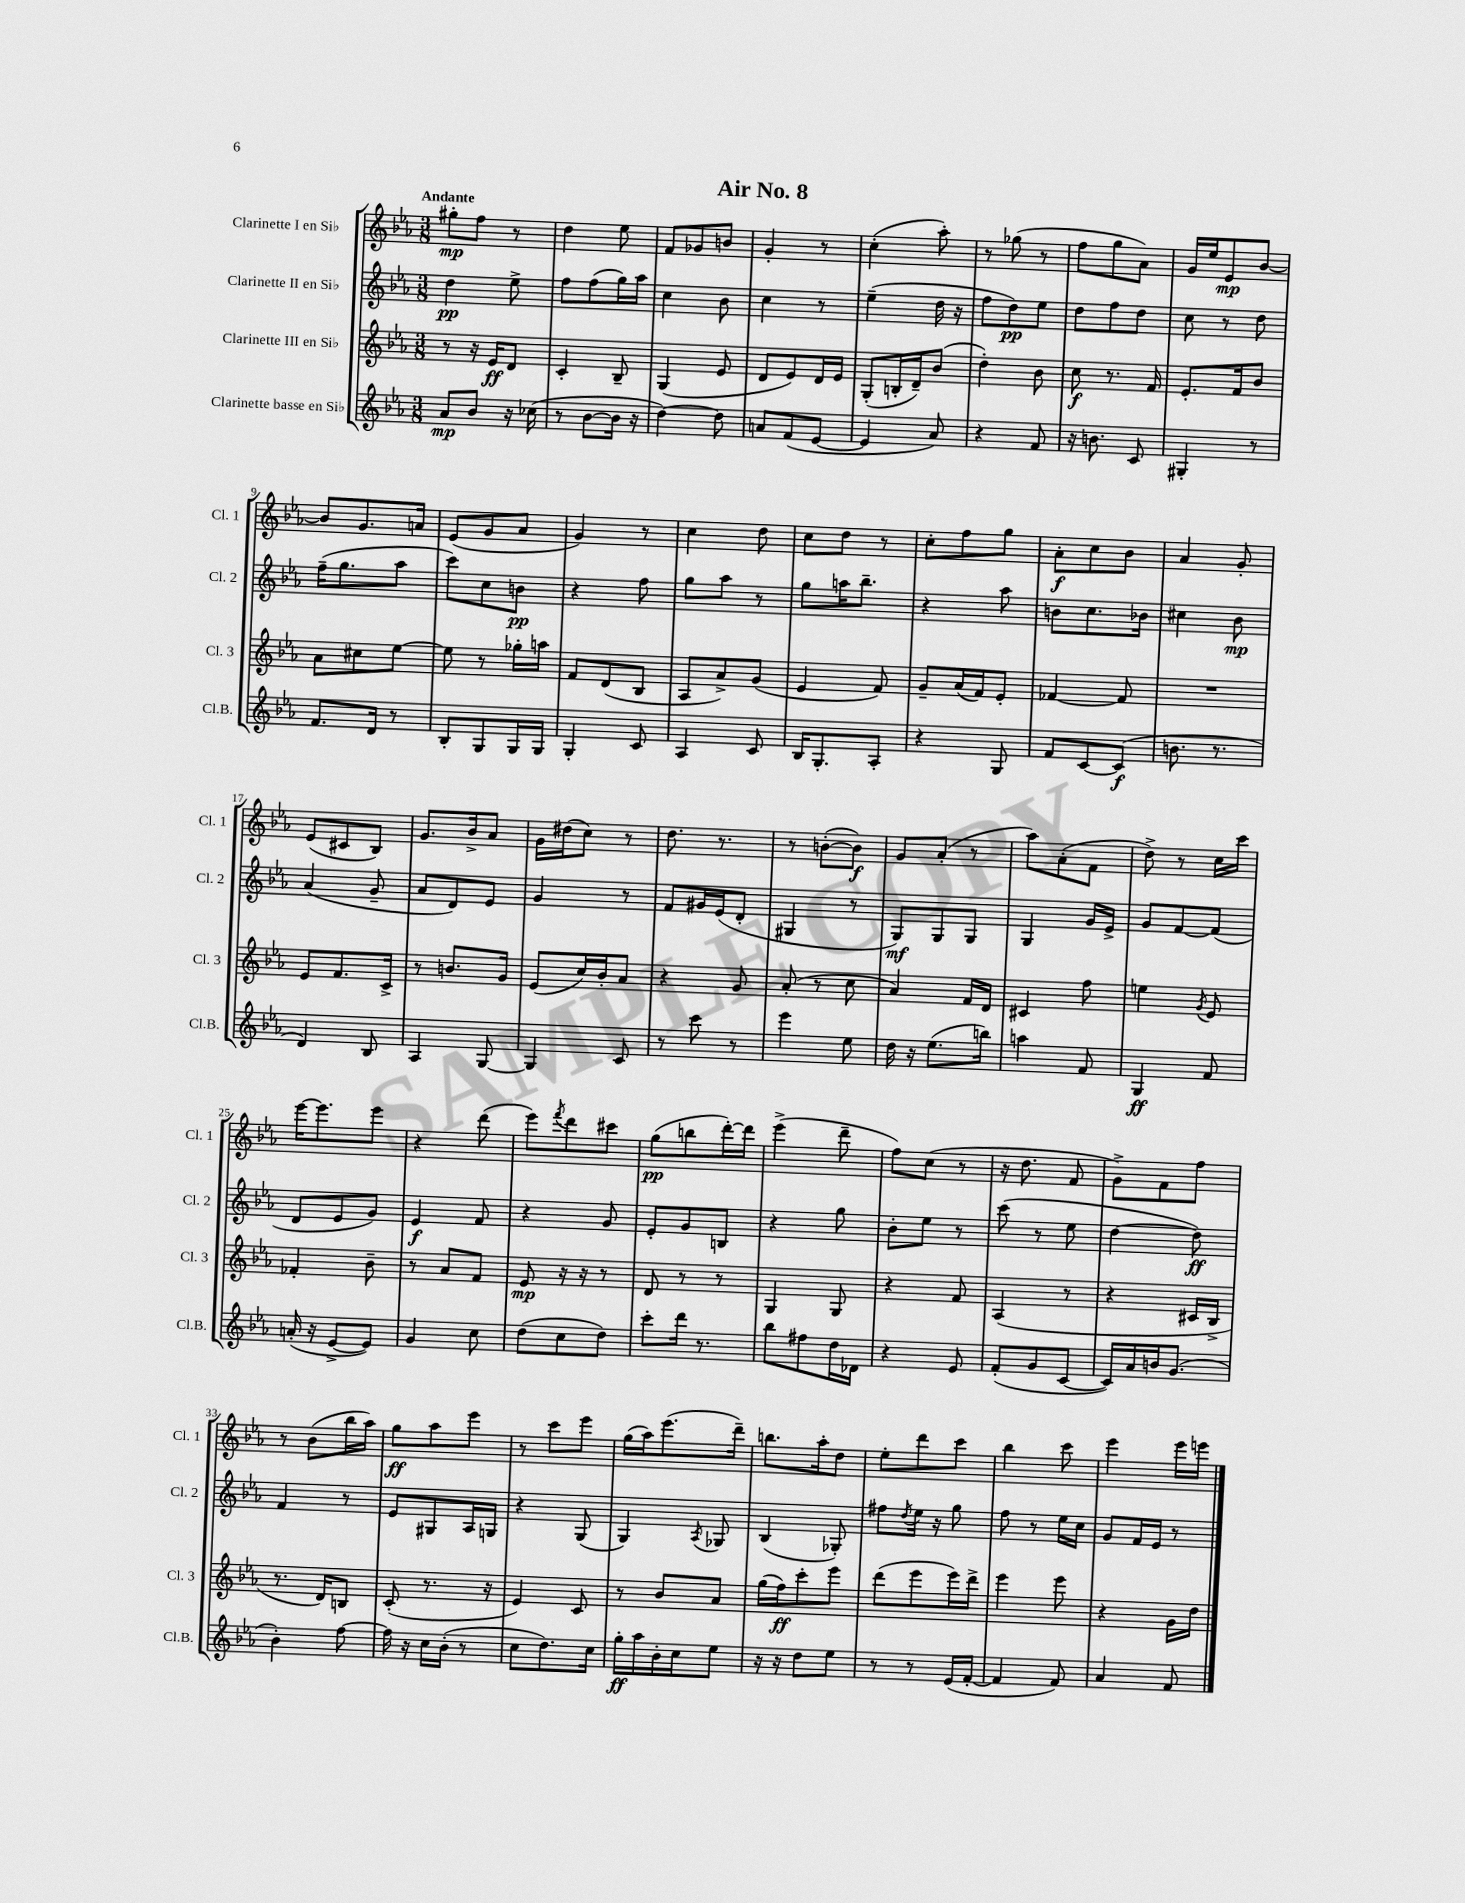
\header { title = "Air No. 8" }
<<
\new StaffGroup <<
\new Staff = "s0" \with { instrumentName = "Clarinette I en Sib" shortInstrumentName = "Cl. 1" } {
    \clef treble \key ees \major \numericTimeSignature \time 3/8 \tempo "Andante"
    gis''8-.\mp f''8 r8 |
    d''4 ees''8 |
    f'8 ges'8 b'8 |
    g'4-. r8 |
    c''4-.( aes''8-.) |
    r8 ges''8( r8 |
    f''8 g''8 aes'8) |
    g'16 ees''16 ees'8\mp bes'8~ |
    bes'8 g'8. a'16 |
    ees'8( g'8 aes'8 |
    g'4) r8 |
    c''4 d''8 |
    c''8 d''8 r8 |
    c''8-. f''8 g''8 |
    aes'8-.\f c''8 bes'8 |
    aes'4 g'8-. |
    ees'8( cis'8 bes8) |
    g'8. bes'16-> aes'8 |
    g'16 dis''16( c''8) r8 |
    d''8. r8. |
    r8 b'8~-.( b'8\f) |
    g'8 aes'8-.( r8 |
    aes''8) aes'8-.( f'8 |
    d''8->) r8 c''16 c'''16 |
    ees'''16~ ees'''8. ees'''8 |
    r4 d'''8( |
    ees'''8) \acciaccatura { f'''8 } d'''8 cis'''8 |
    g''8\pp( b''8 d'''16~-.) d'''16 |
    ees'''4->( d'''8-- |
    f''8) c''8( r8 |
    r16 d''8. f'8 |
    g'8->) f'8 f''8 |
    r8 bes'8( bes''16 aes''16) |
    g''8\ff aes''8 ees'''8 |
    r8 c'''8 ees'''8 |
    g''16( aes''16) ees'''8.( d'''16--) |
    b''8. aes''16-. d''8 |
    ees''8-. d'''8 c'''8 |
    bes''4 c'''8 |
    ees'''4 ees'''16 e'''16 \bar "|." |
}
\new Staff = "s1" \with { instrumentName = "Clarinette II en Sib" shortInstrumentName = "Cl. 2" } {
    \clef treble \key ees \major \numericTimeSignature \time 3/8
    d''4\pp ees''8-> |
    f''8 f''8( g''16) aes''16 |
    c''4 bes'8 |
    c''4 r8 |
    ees''4--( d''16 r16 |
    f''8 d''8\pp) ees''8 |
    d''8 f''8 d''8 |
    c''8 r8 d''8 |
    f''16--( g''8. aes''8 |
    c'''8) c''8 b'8\pp |
    r4 f''8 |
    g''8 aes''8 r8 |
    g''8 a''16 bes''8.-- |
    r4 aes''8 |
    b'8 c''8. bes'16 |
    cis''4 bes'8\mp |
    aes'4( g'8-- |
    aes'8 d'8) ees'8 |
    g'4 r8 |
    f'8 gis'16 ees'16( d'8-. |
    gis4 r8 |
    g8\mf) g8 g8 |
    g4 g'16 ees'16-> |
    g'8 f'8~ f'8( |
    d'8 ees'8 g'8) |
    ees'4\f f'8 |
    r4 g'8 |
    ees'8-. g'8 b8 |
    r4 g''8 |
    bes'8-. ees''8 r8 |
    c'''8( r8 ees''8 |
    d''4~ d''8\ff) |
    f'4 r8 |
    ees'8 gis8 aes16 g16 |
    r4 g8( |
    g4) \acciaccatura { aes8 } ges8 |
    bes4( ges8-.) |
    fis''8 \acciaccatura { d''8 } ees''16 r16 g''8 |
    f''8 r8 ees''16 c''16 |
    g'8 f'16 ees'16 r8 \bar "|." |
}
\new Staff = "s2" \with { instrumentName = "Clarinette III en Sib" shortInstrumentName = "Cl. 3" } {
    \clef treble \key ees \major \numericTimeSignature \time 3/8
    r8 r16 ees'16\ff d'8 |
    c'4-. bes8-- |
    g4( ees'8 |
    d'8 ees'8) d'16 ees'16 |
    g8-.( b16-. d'16--) bes'8( |
    d''4-.) bes'8 |
    c''8\f r8. f'16 |
    ees'8.-. f'16 bes'8 |
    aes'8 cis''8 ees''8~ |
    ees''8 r8 ges''16-. a''16 |
    f'8 d'8( bes8 |
    aes8 aes'8->) g'8( |
    ees'4 f'8) |
    g'8-- aes'16( f'16) ees'8-. |
    fes'4~ fes'8 |
    R4. |
    ees'8 f'8. c'16-> |
    r8 b'8. g'16 |
    ees'8( c''16) bes'16-. aes'8 |
    r4 g'8 |
    aes'8-.( r8 c''8 |
    aes'4) f'16 d'16 |
    cis'4 f''8 |
    e''4 \acciaccatura { g'8 } ees'8 |
    fes'4-. bes'8-- |
    r8 aes'8 f'8 |
    ees'8\mp r16 r16 r8 |
    d'8 r8 r8 |
    g4 g8 |
    r4 f'8 |
    aes4( r8 |
    r4 cis'16 bes16-> |
    r8. d'16) b8 |
    c'8-.( r8. r16 |
    ees'4) c'8 |
    r8 bes'8 aes'8 |
    g''16( f''16\ff) c'''8-. ees'''8 |
    d'''8( ees'''8 ees'''16) d'''16-> |
    ees'''4 ees'''8 |
    r4 g'16 d''16 \bar "|." |
}
\new Staff = "s3" \with { instrumentName = "Clarinette basse en Sib" shortInstrumentName = "Cl.B." } {
    \clef treble \key ees \major \numericTimeSignature \time 3/8
    aes'8\mp bes'8 r16 ces''16( |
    r8 bes'8~ bes'16 r16 |
    d''4~) d''8 |
    a'8 f'8( ees'8~ |
    ees'4 aes'8) |
    r4 f'8 |
    r16 b'8. c'8 |
    gis4-. r8 |
    f'8. d'16 r8 |
    bes8-. g8 g16 g16 |
    g4-. c'8 |
    aes4 c'8 |
    bes16 g8.-. aes8-. |
    r4 g8 |
    f'8 c'8~ c'8\f( |
    b'8. r8. |
    d'4) bes8 |
    aes4 g8~ |
    g4 c'8 |
    r8 c'''8 r8 |
    ees'''4 ees''8 |
    d''16 r16 ees''8.( b''16) |
    a''4 f'8 |
    g4\ff f'8 |
    a'16-.( r16 ees'8~-> ees'8) |
    g'4 c''8 |
    d''8( c''8 d''8) |
    c'''8-. d'''16 r8. |
    bes''8 fis''8 d''16 des'16 |
    r4 ees'8 |
    f'8-.( g'8 c'8~ |
    c'16) aes'16 b'16 g'8.( |
    bes'4-.) f''8~ |
    f''16 r16 c''16 bes'16-.( r8 |
    c''8 d''8.) c''16 |
    g''16-.\ff aes''16 bes'16-. c''16 ees''8 |
    r16 r16 d''8 ees''8 |
    r8 r8 ees'16( f'16~-. |
    f'4 f'8) |
    aes'4 f'8 \bar "|." |
}
>>
>>
